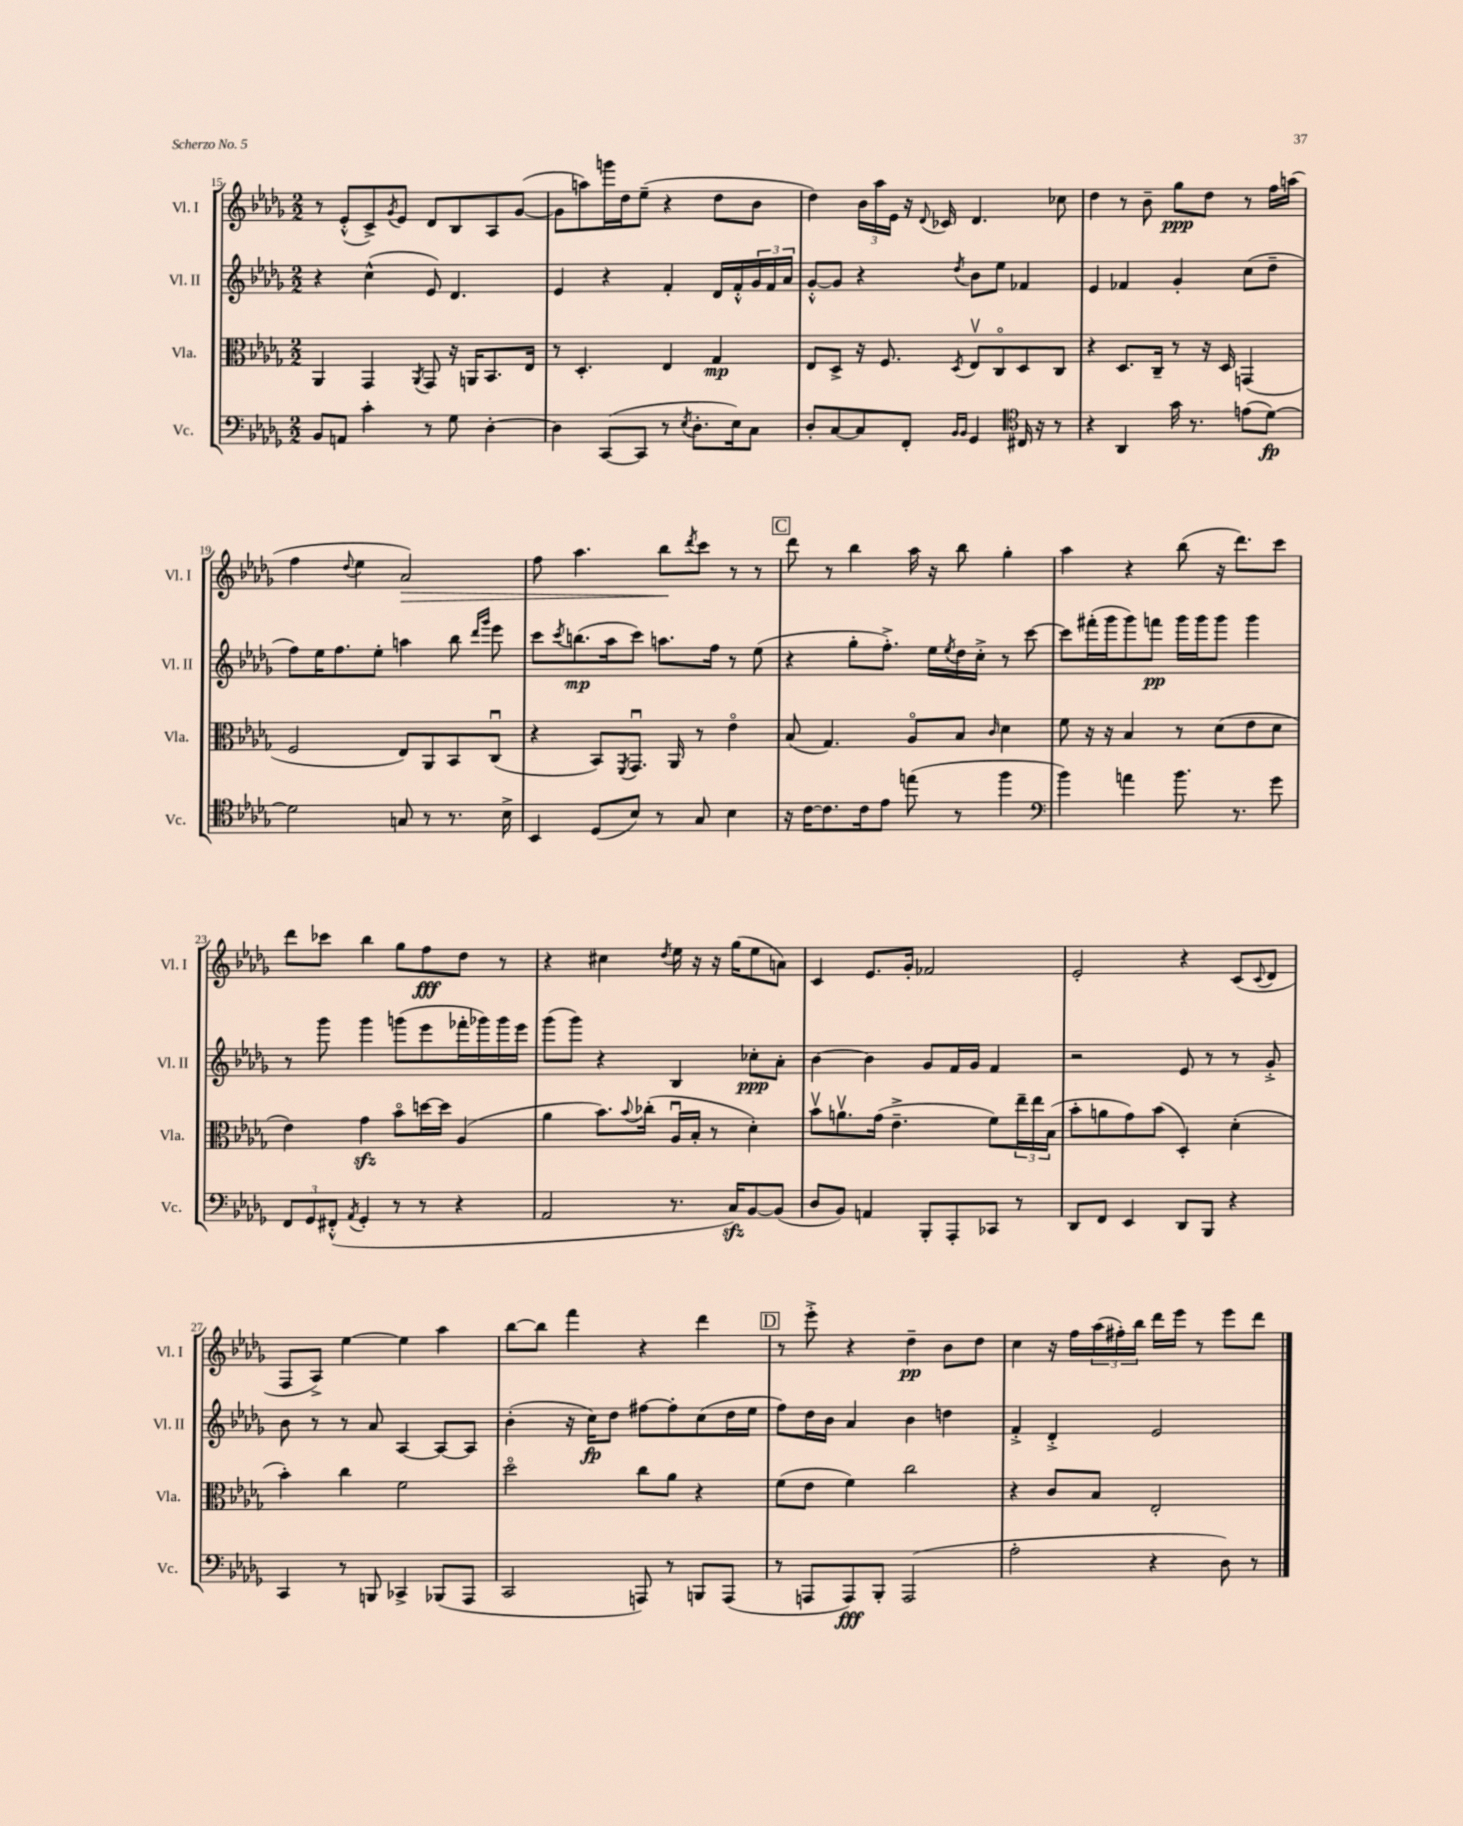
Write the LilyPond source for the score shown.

<<
\new StaffGroup <<
\new Staff = "s0" \with { instrumentName = "Vl. I" shortInstrumentName = "Vl. I" } {
    \clef treble \key des \major \numericTimeSignature \time 2/2
    r8 ees'8-.-^( c'8->) \acciaccatura { ges'8 } ees'8 des'8 bes8 aes8 ges'8~( |
    ges'8 a''8) g'''16 des''16 ees''8--( r4 des''8 bes'8 |
    des''4) \tuplet 3/2 { bes'16 aes''16 ees'16 } r16 \appoggiatura { des'8 } ces'16 des'4. ces''8 |
    des''4 r8 bes'8-- ges''8\ppp des''8 r8 f''16 a''16( |
    f''4 \appoggiatura { des''8 } ees''4 aes'2\>) |
    f''8 aes''4. bes''8\! \acciaccatura { des'''8 } c'''8 r8 r8 |
    \mark \markup { \box "C" } des'''8 r8 bes''4 aes''16 r16 bes''8 ges''4-. |
    aes''4 r4 bes''8( r16 des'''8.) c'''8 |
    des'''8 ces'''8 bes''4 ges''8 f''8\fff des''8 r8 |
    r4 cis''4 \acciaccatura { des''8 } ees''16 r16 r16 ges''16( ees''8 a'8) |
    c'4 ees'8. ges'16-. fes'2 |
    ees'2-. r4 c'8( \appoggiatura { c'8 } des'8 |
    f8 aes8->) ees''4~ ees''4 aes''4 |
    bes''8~ bes''8 f'''4 r4 des'''4 |
    \mark \markup { \box "D" } r8 ees'''8-.-> r4 des''4--\pp bes'8 des''8 |
    c''4 r16 f''16 \tuplet 3/2 { aes''16( fis''16-.) bes''16 } des'''16 ees'''16 r8 ees'''8 des'''8 \bar "|." |
}
\new Staff = "s1" \with { instrumentName = "Vl. II" shortInstrumentName = "Vl. II" } {
    \clef treble \key des \major \numericTimeSignature \time 2/2
    r4 c''4-^( ees'8) des'4. |
    ees'4 r4 f'4-. des'16 f'16-.-^ \tuplet 3/2 { ges'16 f'16 aes'16 } |
    ges'8~-.-^ ges'8 r4 \acciaccatura { des''8 } bes'8 ees''8 fes'4 |
    ees'4 fes'4 ges'4-. c''8( des''8-- |
    f''8) ees''16 f''8. ees''8-. a''4 bes''8 \grace { des'''16 ges'''16 } ees'''8 |
    c'''8 \acciaccatura { c'''8 } b''8.\mp( aes''16 c'''8) a''8. f''16 r8 ees''8( |
    \mark \markup { \box "C" } r4 ges''8-. f''8.-.->) ees''16 \acciaccatura { ees''8 } des''16 c''16-.-> r8 c'''8~ |
    c'''8 fis'''16-.( ges'''16 ges'''8) f'''8\pp ges'''16 ges'''16 ges'''8 ges'''4 |
    r8 ges'''8 ges'''4 g'''8( ees'''8 fes'''16-. ges'''16) ges'''16 ees'''16 |
    ges'''8( ges'''8) r4 bes4 ces''8-.\ppp aes'8-. |
    bes'4~ bes'4 ges'8 f'16 ges'16 f'4 |
    r2 ees'8 r8 r8 ges'8-.-> |
    bes'8 r8 r8 aes'8 aes4~ aes8~ aes8 |
    bes'4-.( r16 c''16\fp) des''8 fis''8~ fis''8-. c''8( des''16 ees''16 |
    \mark \markup { \box "D" } f''8) des''16 bes'16 aes'4 bes'4 d''4 |
    f'4-.-> des'4-.-> ees'2 \bar "|." |
}
\new Staff = "s2" \with { instrumentName = "Vla." shortInstrumentName = "Vla." } {
    \clef alto \key des \major \numericTimeSignature \time 2/2
    aes,4 ges,4 \acciaccatura { aes,8 } ges,8 r16 a,16 bes,8. ees16 |
    r8 des4.-. ees4 ges4\mp |
    ees8 des8-> r16 f8. \acciaccatura { des8 } ees8\upbow c8\flageolet des8 c8 |
    r4 des8. c16-- r8 r16 des16 g,4( |
    f2 ees8) aes,8 bes,8 c8\downbow( |
    r4 bes,8) \acciaccatura { f,8 } ges,8.\downbow aes,16 r8 ees'4\flageolet |
    \mark \markup { \box "C" } bes8( ges4.) aes8\flageolet bes8 \grace { c'16 } des'4 |
    f'8 r16 r16 bes4 r8 des'8( ees'8 des'8 |
    ees'4) ges'4\sfz bes'8\flageolet d''16~ d''16 aes4( |
    aes'4 bes'8.) \appoggiatura { bes'8 } ces''16-.( aes16\downbow bes16-. r8 des'4-.) |
    bes'8\upbow a'8.\upbow ges'16( ees'4.---> f'8) \tuplet 3/2 { ees''16-- ees''16 bes16( } |
    bes'8-. a'8 ges'8) bes'8( des4-.) des'4-.( |
    bes'4-.) c''4 f'2 |
    des''2\flageolet c''8 aes'8 r4 |
    \mark \markup { \box "D" } f'8( ees'8 f'4) c''2 |
    r4 c'8 bes8 ees2-. \bar "|." |
}
\new Staff = "s3" \with { instrumentName = "Vc." shortInstrumentName = "Vc." } {
    \clef bass \key des \major \numericTimeSignature \time 2/2
    bes,8 a,8 c'4-. r8 ges8 des4~-. |
    des4 c,8~( c,8 r8 \acciaccatura { ees8 } des8.-. ees16) c8 |
    des8-. c8~ c8 f,8-. \grace { bes,16 bes,16 } ges,4 \clef tenor cis16 r16 r8 |
    r4 aes,4 ges'16 r8. e'8( des'8~\fp) |
    des'2 g8 r8 r8. bes16-> |
    bes,4 des8( bes8) r8 ges8 bes4 |
    \mark \markup { \box "C" } r16 c'16~ c'8. c'16 ees'8 e''8( r8 f''4 |
    \clef bass bes'4) a'4 bes'8. r8. ges'8 |
    \tuplet 3/2 { f,8 ges,8 fis,8-.-^( } \acciaccatura { aes,8 } ges,4-. r8 r8 r4 |
    aes,2 r8. c16\sfz) bes,8~ bes,8( |
    des8 bes,8) a,4 bes,,8-. aes,,8-. ces,8 r8 |
    des,8 f,8 ees,4 des,8 bes,,8 r4 |
    c,4 r8 b,,8 ces,4-> bes,,8( aes,,8 |
    c,2 a,,8) r8 b,,8 a,,8( |
    \mark \markup { \box "D" } r8 a,,8 a,,8\fff) bes,,8-. a,,2( |
    aes2-. r4 des8) r8 \bar "|." |
}
>>
>>
\layout { \context { \Score currentBarNumber = #15 } }
